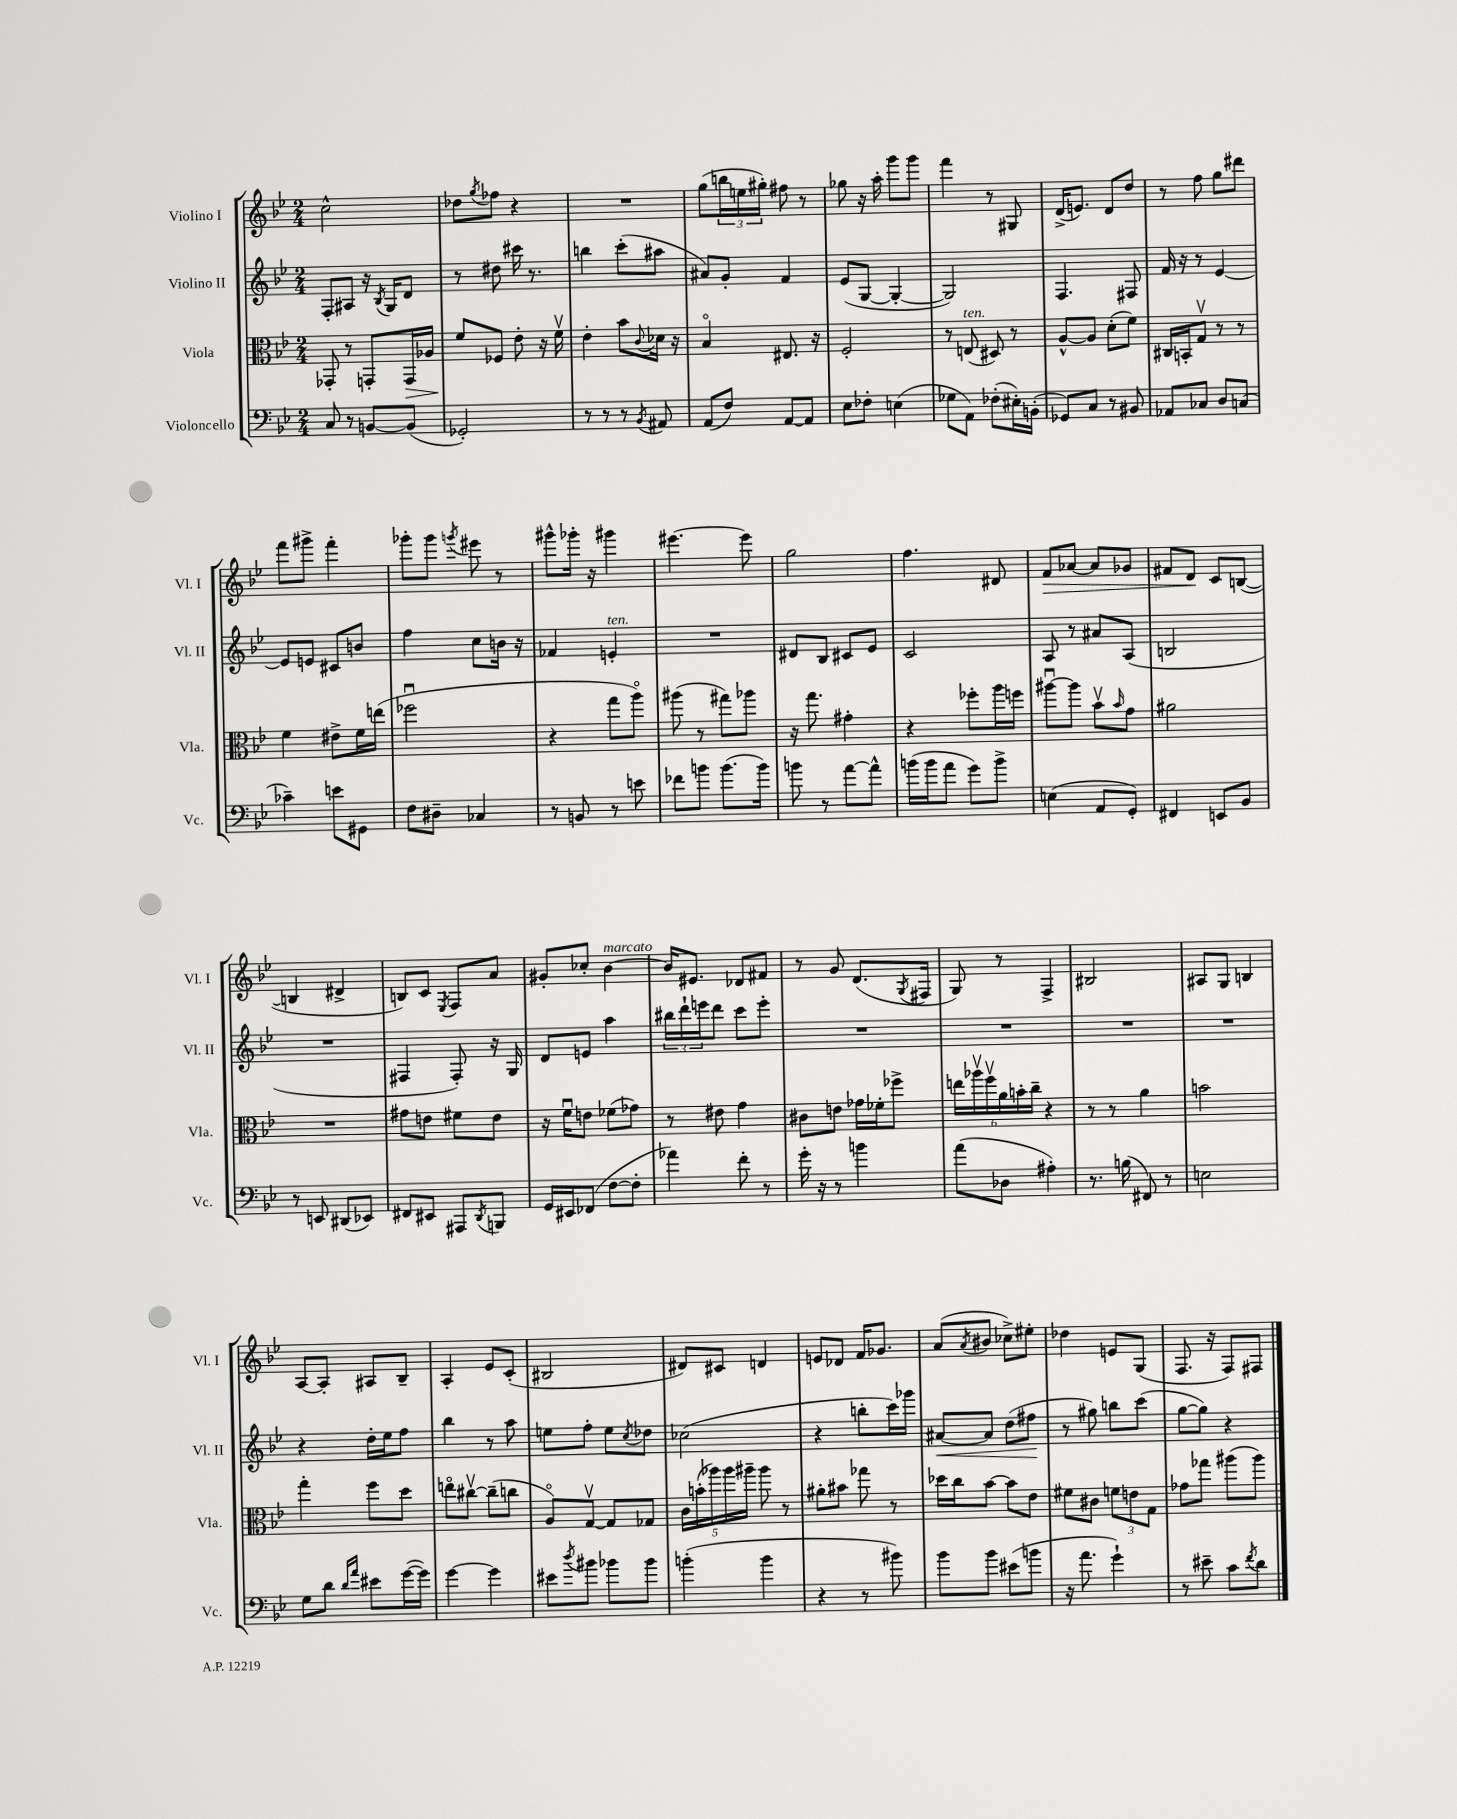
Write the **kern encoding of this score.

**kern	**kern	**kern	**kern
*staff4	*staff3	*staff2	*staff1
*clefF4	*clefC3	*clefG2	*clefG2
*k[b-e-]	*k[b-e-]	*k[b-e-]	*k[b-e-]
*M2/4	*M2/4	*M2/4	*M2/4
8C	8GG-'	8F'	2cc^^
8r	8r	8A#	.
[8BB	8GG'	16r	.
.	.	8qB-	.
.	.	16G	.
(8BB]	16GG	8d	.
.	16A-	.	.
=	=	=	=
2GG-')	8f	8r	8dd-
.	.	.	8qgg
.	8F-	8dd#	8ff-
.	8e-'	16ccc#	4r
.	.	8.r	.
.	16r	.	.
.	16fv	.	.
=	=	=	=
8r	4e-'	4bb	2r
8r	.	.	.
8r	8b-	(8ccc'	.
8qBB-	8qqc	.	.
8AA#	16d-	8aa#	.
.	16r	.	.
=	=	=	=
(8AA	4B-o	8a#)	(8gg
8F)	.	8g'	24bb
.	.	.	24ee
.	.	.	24gg#')
[8AA	8.E#	4f	8ff#
8AA]	.	.	8r
.	16r	.	.
=	=	=	=
8E-	2F'	(8e-	8gg-
8F-'	.	[8G	16r
.	.	.	16aa'
(4E	.	4G'_	8ggg
.	.	.	8ggg
=	=	=	=
8G-	8r	2G])	4fff
8AA)	(8E	.	.
(8F-'	8D#)	.	8r
16E#')	8r	.	8G#
(16BB'	.	.	.
=	=	=	=
8GG-)	[8A^^	4.F	(16d^
.	.	.	8.e)
8C	8A]	.	.
8r	(8d'	.	8d
8BB#	8f)	8F#	8dd
=	=	=	=
8AA-	16C#	16f	8r
.	16BB'	16r	.
8C-	8Gv	8r	8ff
8D	8r	[4e-	8gg
(8C	8r	.	8ddd#
=	=	=	=
4c-~)	4f	8e-]	8fff
.	.	8e	8ggg#^
8e	8e#^	8c#	4fff'
8GG#	16f	8b	.
.	(16ee	.	.
=	=	=	=
8F	2ff-u	4ff	8ggg-'
8D#~	.	.	8ggg-
.	.	.	8qggg
4C-	.	8cc	8eee#
.	.	16b	8r
.	.	16r	.
=	=	=	=
8r	4r	4f-	8ggg#^^
8BB	.	.	16ggg-'
.	.	.	16r
8r	8gg	4e'	4ggg#
8e	8aao)	.	.
=	=	=	=
8f-	(8aa#	2r	[4.eee#
8b	8r	.	.
(8.b	8gg#)	.	.
.	8aa-	.	8eee#]
16b)	.	.	.
=	=	=	=
8b	16r	8d#	2gg
.	8.gg	.	.
8r	.	8B-	.
[8a	4g#'	8c#	.
8a^^]	.	8e-	.
=	=	=	=
(16b	4r	2c	4.ff
16b	.	.	.
8a	.	.	.
8g)	8ff-'	.	.
8b^	16aa	.	8d#
.	16ff	.	.
=	=	=	=
(4E	[8aa#u	8A	8f
.	8aa#]	8r	[8a-
8AA	8b-v	8a#	8a-]
.	16qqb-	.	.
8GG')	8g	(8A	8g-
=	=	=	=
4FF#	2a#	2B	8f#
.	.	.	8d
8EE	.	.	8c
8BB-	.	.	([8B
=	=	=	=
8r	2r	2r	4B]
8EE	.	.	.
(8DD#	.	.	4d#^
8EE-)	.	.	.
=	=	=	=
8FF#	8g#	4F#	8B)
8EE#	8e	.	8c
.	.	.	8qE-
8AAA#	8f#	8F#')	8F
8qDD	.	.	.
8BBB	8e	16r	8a
.	.	16G	.
=	=	=	=
16GG	16r	8d	8g#'
16EE#	16fu	.	.
(8FF-	8e	8e	8cc-'
[8F	(8f-	4aa	[4b-
8F']	8g-)	.	.
=	=	=	=
4a-)	8r	24bb#	16b-]
.	.	24ddd`	.
.	.	.	8.e#
.	.	24eee	.
.	8e#	8ddd	.
8f'	4g	8ccc	8d-
8r	.	8eee'	8f#
=	=	=	=
16g'	8c#	2r	8r
16r	.	.	.
8r	8e	.	8g
4b	16g-	.	(8.d
.	16f-'	.	.
.	8ff-^	.	.
.	.	.	8qG
.	.	.	16F#
=	=	=	=
(8a	24ee	2r	8G)
.	24aa-v	.	.
.	24ffv	.	.
8D-	24a	.	8r
.	24b'	.	.
.	24cc~	.	.
4A#')	4r	.	4F^
=	=	=	=
8.r	8r	2r	2B#
.	8r	.	.
(16B	.	.	.
8FF#)	4a	.	.
8r	.	.	.
=	=	=	=
2E	2b	2r	8A#
.	.	.	8G
.	.	.	4B
=	=	=	=
8G	4gg'	4r	[8A
8d	.	.	8A']
16qqd	.	.	.
16qqa	.	.	.
8e#	8ff	16dd'	8A#
.	.	16ee-	.
([16g	8dd	8ff	8B-~
16g])	.	.	.
=	=	=	=
[4g	8eeo	4bb-	4A'
.	[8cc#v	.	.
4g]	(8cc#~]	8r	8e-
.	8cc	8aa	(8c'
=	=	=	=
8e#	8Ao)	8ee	2B#
8qdd	.	.	.
8b#	[8Gv	8ff'	.
8b-	8G]	8ee	.
.	.	8qcc	.
8b-	8G-	8dd-	.
=	=	=	=
(4b'	20c	(2cc-	8d#)
.	(20b'	.	.
.	20aa-)	.	.
.	.	.	8c#
.	20aa-	.	.
.	20aa#~	.	.
4b	8aa#	.	4d
.	8r	.	.
=	=	=	=
4r	8a#'	4r	8e
.	8b#	.	8d-
8r	8gg-	8bb'	16f
.	.	.	8.g-
8b#)	8r	16ccc)	.
.	.	16ggg-	.
=	=	=	=
8b-	16dd-	[8a#	(8a
.	16cc	.	.
.	.	.	8qa
8b-	[8b-	8a#]	8b#
(8e#	8b-]	(8dd	8cc-^)
8b	8e-	8ff#	8ee#'
=	=	=	=
16r	8f#	8r	4dd-
8.a	.	.	.
.	8c#	8gg#)	.
4g`)	12f	8bb	8e
.	12e	.	.
.	.	(8ccc	(8G
.	12G	.	.
=	=	=	=
8r	8g-	[8gg	8.F
8e#~	8gg-	8gg])	.
.	.	.	16r
8c	(8aa#	4r	8F)
8qf	.	.	.
8d	8aa#)	.	8F#
==	==	==	==
*-	*-	*-	*-
